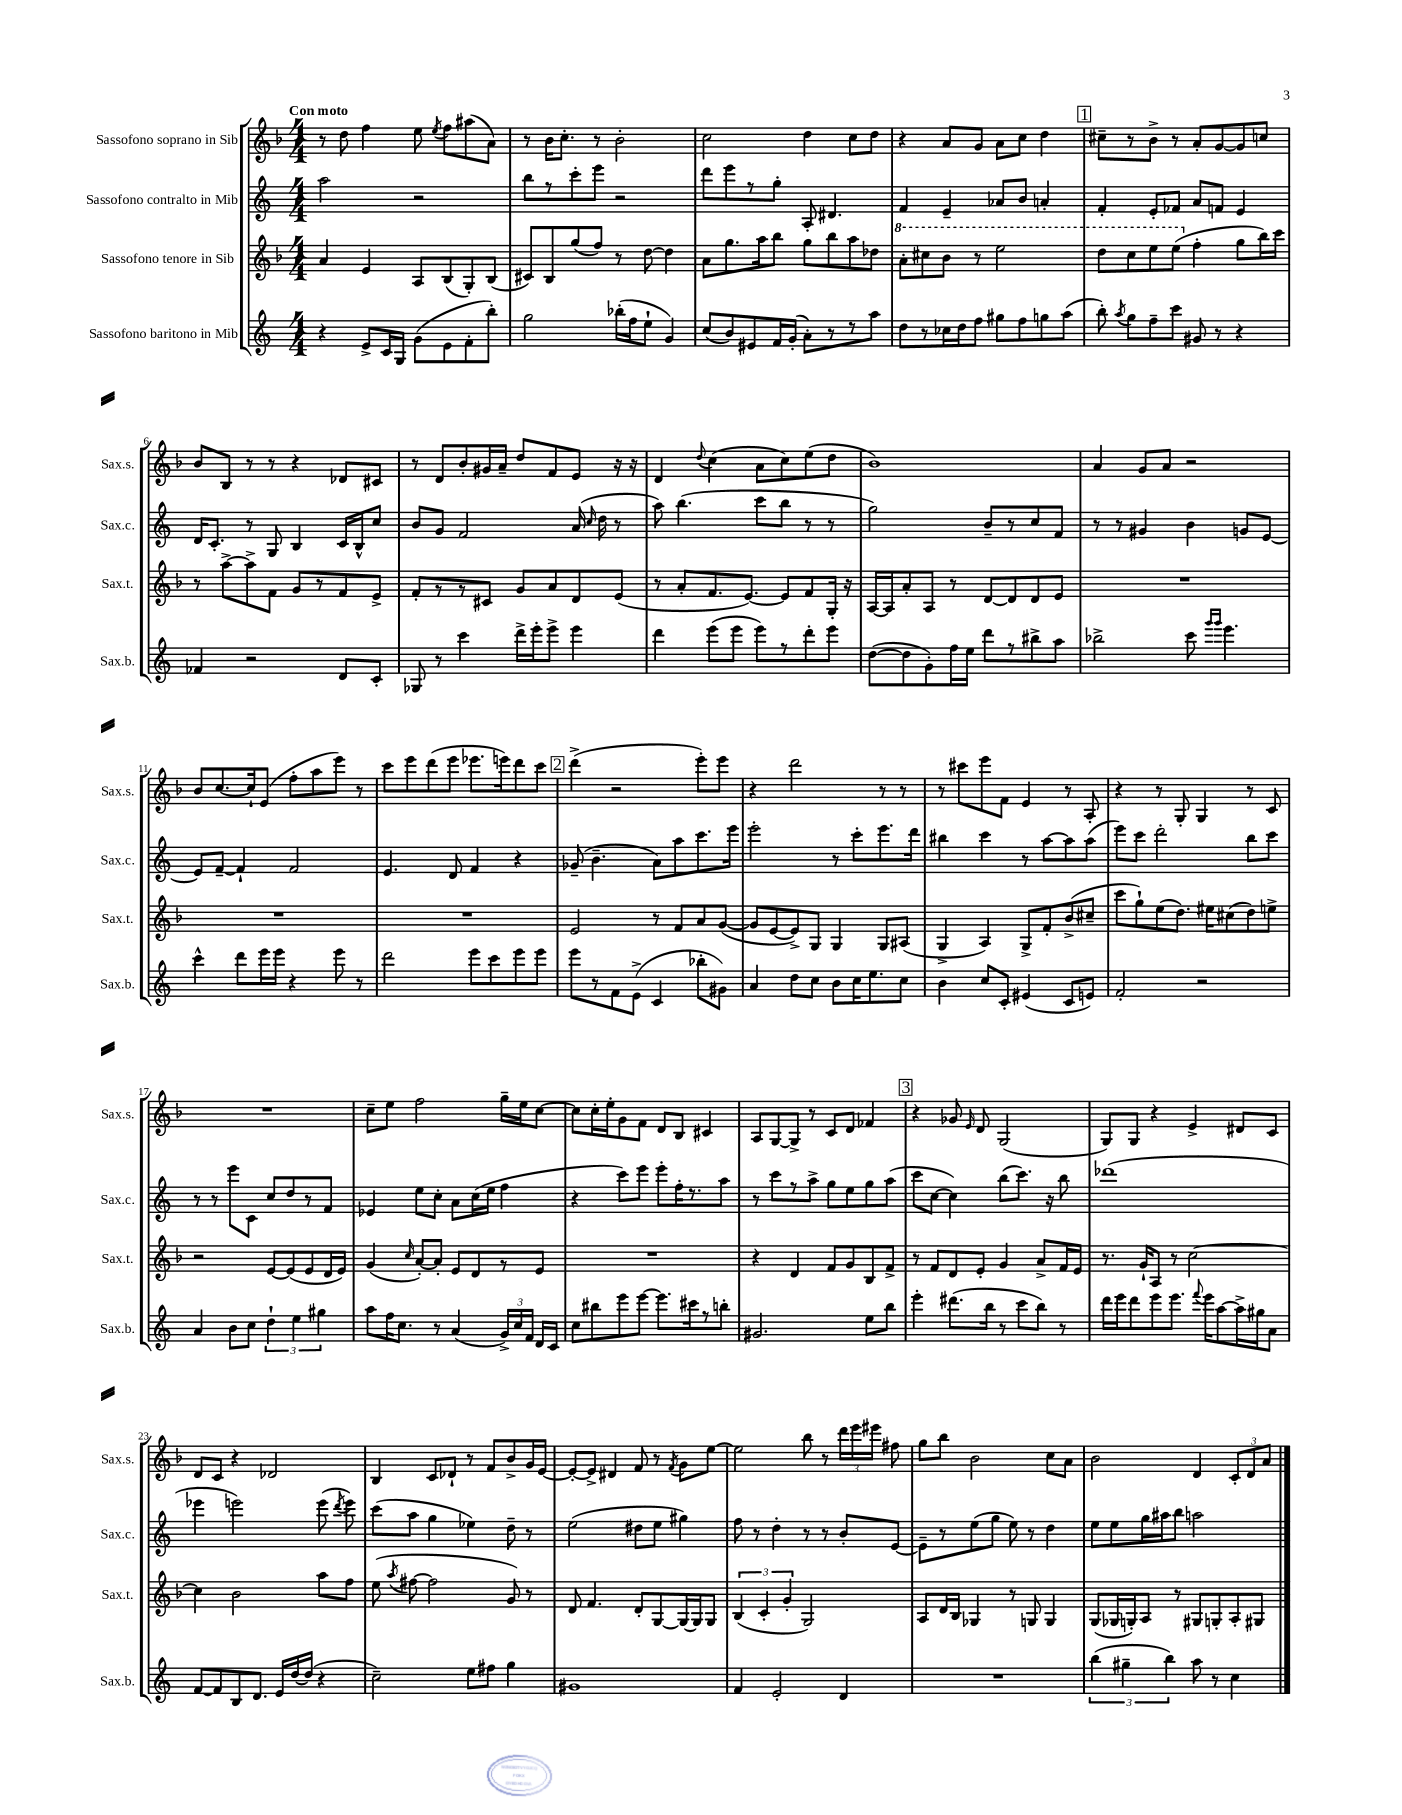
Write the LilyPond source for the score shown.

<<
\new StaffGroup <<
\new Staff = "s0" \with { instrumentName = "Sassofono soprano in Sib" shortInstrumentName = "Sax.s." } {
    \clef treble \key f \major \numericTimeSignature \time 4/4 \tempo "Con moto"
    \autoBeamOff r8 d''8 f''4 e''8 \acciaccatura { e''8 } f''8[ ais''8( a'8]) |
    r8 bes'16[ c''8.]-. r8 bes'2-. |
    c''2 d''4 c''8[ d''8] |
    r4 a'8[ g'8] a'8[ c''8] d''4 |
    \mark \markup { \box "1" } cis''8[-- r8 bes'8]-> r8 a'8[-. g'8~ g'8 c''8] |
    bes'8[ bes8] r8 r8 r4 des'8[ cis'8] |
    r8 d'8[ bes'8-. gis'16 a'16]-- d''8[ f'8 e'8] r16 r16 |
    d'4 \appoggiatura { d''8 } c''4( a'8[ c''8) e''8( d''8] |
    bes'1) |
    a'4 g'8[ a'8] r2 |
    bes'8[ c''8.~ c''16-! e'8]( f''8[-. a''8 e'''8]) r8 |
    c'''8[ e'''8 d'''8( e'''8] ees'''8.[ e'''16) d'''8 c'''8] |
    \mark \markup { \box "2" } d'''4->( r2 e'''8[-.) e'''8] |
    r4 d'''2 r8 r8 |
    r8 cis'''8[ e'''8 f'8] e'4 r8 a8-. |
    r4 r8 g8-. g4 r8 c'8 |
    R1 |
    c''8[-- e''8] f''2 g''16[-- e''16 c''8]~ |
    c''8[ c''16-. e''16-. g'8 f'8] d'8[ bes8] cis'4 |
    a8[ g8~ g8]-> r8 c'8[ d'8] fes'4 |
    \mark \markup { \box "3" } r4 ges'8 \grace { e'16 } d'8 g2( |
    g8[) g8] r4 e'4-> dis'8[ c'8] |
    d'8[ c'8] r4 des'2 |
    bes4 c'8[ des'8]-! r8 f'8[ bes'8-> g'16 e'16]~ |
    e'8[~-. e'8]-> dis'4 f'8 r8 \acciaccatura { f'8 } g'8[ e''8]~ |
    e''2 bes''8 r8 \tuplet 3/2 { d'''16[ e'''16 eis'''16] } fis''8 |
    g''8[ bes''8] bes'2 c''8[ a'8] |
    bes'2 d'4 \tuplet 3/2 { c'8[-. d'8 a'8] } \bar "|." |
}
\new Staff = "s1" \with { instrumentName = "Sassofono contralto in Mib" shortInstrumentName = "Sax.c." } {
    \clef treble \key c \major \numericTimeSignature \time 4/4
    \autoBeamOff a''2 r2 |
    b''8[ r8 c'''8-. e'''8] r2 |
    d'''8[ e'''8 r8 g''8]-. a8-. dis'4. |
    f'4 e'4-- aes'8[ b'8] a'4-. |
    \mark \markup { \box "1" } f'4-. e'8[-. fes'8] a'8[ f'8] e'4 |
    d'16[ c'8.]-. r8 g8 b4 c'16[ b16-^ c''8] |
    b'8[ g'8] f'2 a'16( \grace { c''16 } d''16 r8 |
    a''8) b''4.( c'''8[ b''8] r8 r8 |
    g''2) b'8[-- r8 c''8 f'8] |
    r8 r8 gis'4 b'4 g'8[ e'8]~ |
    e'8[ f'8]~-- f'4-! f'2 |
    e'4. d'8 f'4 r4 |
    \mark \markup { \box "2" } ges'8--( b'4.-- a'8[) a''8 c'''8. e'''16] |
    e'''2-. r8 c'''8[-. e'''8. d'''16] |
    bis''4 c'''4 r8 a''8[~ a''8 a''8]( |
    e'''8[) c'''8] d'''2-. b''8[ c'''8] |
    r8 r8 e'''8[ c'8] c''8[ d''8 r8 f'8] |
    ees'4 e''8[ c''8]-. a'8[ c''16( e''16] f''4 |
    r4 c'''8[) e'''8] e'''8[-. f''16-. r8. a''8] |
    r8 c'''8[ r8 a''8]-> g''8[ e''8 g''8 a''8]( |
    \mark \markup { \box "3" } c'''8[ c''8]~ c''4) b''8[( c'''8.]) r16 b''8 |
    des'''1( |
    ees'''4 e'''2) e'''8( \acciaccatura { d'''8 } e'''8) |
    c'''8[( a''8] g''4 ees''4) d''8-- r8 |
    e''2( dis''8[ e''8] gis''4) |
    f''8 r8 d''4-. r8 r8 b'8[-. e'8]~ |
    e'8[-- r8 e''8( g''8] e''8) r8 d''4 |
    e''8[ e''8 g''16 ais''16 b''8] a''2 \bar "|." |
}
\new Staff = "s2" \with { instrumentName = "Sassofono tenore in Sib" shortInstrumentName = "Sax.t." } {
    \clef treble \key f \major \numericTimeSignature \time 4/4
    \autoBeamOff a'4 e'4 a8[ bes8( g8-.) bes8]( |
    cis'8[) bes8 g''8( f''8]) r8 d''8~ d''4 |
    a'8[ g''8. a''16 bes''8] g''8[ bes''8 a''8 des''8] |
    \ottava #1 a''8[-. cis'''8 bes''8] r8 e'''2 |
    \mark \markup { \box "1" } d'''8[ c'''8 e'''8 e'''8]( \ottava #0 f''4-. g''8[ bes''16) c'''16] |
    r8 a''8[~-> a''8-> f'8] g'8[ r8 f'8 e'8]-> |
    f'8[-. r8 r8 cis'8] g'8[ a'8 d'8 e'8]( |
    r8 a'8[-. f'8. e'8.]~) e'8[ f'8 g16]-. r16 |
    a16[~ a16 a'8-. a8] r8 d'8[~ d'8 d'8 e'8] |
    R1 |
    R1 |
    R1 |
    \mark \markup { \box "2" } e'2 r8 f'8[ a'8 g'8]~( |
    g'8[ e'8~ e'8->) g8] g4 g8[ ais8]( |
    g4-> a4) g8[-> f'8-. bes'8->( cis''8]-- |
    c'''8[ g''8-!) e''8( d''8.]) eis''16[ cis''8( d''8) e''8]-> |
    r2 e'8[~ e'8( e'8 d'16 e'16]) |
    g'4( \grace { c''16 } a'8[~-.) a'8]-. e'8[ d'8 r8 e'8] |
    R1 |
    r4 d'4 f'8[ g'8 bes8 f'8]-> |
    \mark \markup { \box "3" } r8 f'8[ d'8 e'8]-. g'4 a'8[-> f'16 e'16] |
    r8. g'16[-! a8] r8 c''2~ |
    c''4 bes'2 a''8[ f''8] |
    e''8( \acciaccatura { a''8 } fis''8~ fis''2 g'8) r8 |
    d'8 f'4. d'8[-. g8~ g16~ g16 g8] |
    \tuplet 3/2 { bes4( c'4-. g'4-. } g2) |
    a8[ d'16 bes16] ges4 r8 g8 g4 |
    g8[( ges16 g16-.) a8] r8 gis8[ g8-. a8-. gis8] \bar "|." |
}
\new Staff = "s3" \with { instrumentName = "Sassofono baritono in Mib" shortInstrumentName = "Sax.b." } {
    \clef treble \key c \major \numericTimeSignature \time 4/4
    \autoBeamOff r4 e'8[-> c'16 g16] g'8[( e'8 f'8-. b''8]-.) |
    g''2 bes''16[-.( f''16 e''8]-! g'4) |
    c''8[( b'8) eis'8 f'16 g'16]-.( a'8[-.) r8 r8 a''8] |
    d''8[ r8 ces''16 d''16 f''8] gis''8[ f''8 g''8 a''8]( |
    \mark \markup { \box "1" } b''8-.) \acciaccatura { a''8 } g''8[ f''8-- c'''8] gis'8 r8 r4 |
    fes'4 r2 d'8[ c'8]-. |
    ges8 r8 c'''4 d'''16[-> e'''16-. e'''8]-> e'''4 |
    d'''4 e'''8[( e'''8] e'''8[) r8 d'''8-. e'''8] |
    d''8[~( d''8 g'8-.) f''16 e''16] d'''8[ r8 bis''8-> a''8] |
    bes''2-> c'''8 \grace { g'''16[ g'''16] } e'''4. |
    c'''4-^ d'''8[ e'''16 e'''16] r4 e'''8 r8 |
    d'''2 e'''8[ c'''8 e'''8 e'''8] |
    \mark \markup { \box "2" } e'''8[ r8 f'8 e'8]->( c'4 bes''8[-. gis'8]) |
    a'4 d''8[ c''8] b'8[ c''16 e''8. c''8] |
    b'4 c''8[ c'8]-. eis'4( c'8[ e'8]) |
    f'2-. r2 |
    a'4 b'8[ c''8] \tuplet 3/2 { d''4-! e''4 gis''4 } |
    a''8[ f''16 c''8.] r8 a'4( \tuplet 3/2 { g'16[->) c''16 f'16] } d'16[ c'16] |
    c''8[ bis''8 e'''8 e'''8]~ e'''8.[ cis'''16 r8 b''8]-. |
    gis'2. e''8[ b''8] |
    \mark \markup { \box "3" } e'''4-. dis'''8.[( b''16] r8 c'''8[ b''8]) r8 |
    d'''16[ e'''16 d'''8 e'''8 e'''8.] \appoggiatura { f'''8 } e'''16[ a''8~ a''16-> gis''16 a'8] |
    f'8[~ f'8 b8 d'8.] e'16[ d''16~ d''16]( r4 |
    c''2--) e''8[ fis''8] g''4 |
    gis'1 |
    f'4 e'2-. d'4 |
    R1 |
    \tuplet 3/2 { b''4( gis''4-- b''4) } a''8 r8 c''4 \bar "|." |
}
>>
>>
